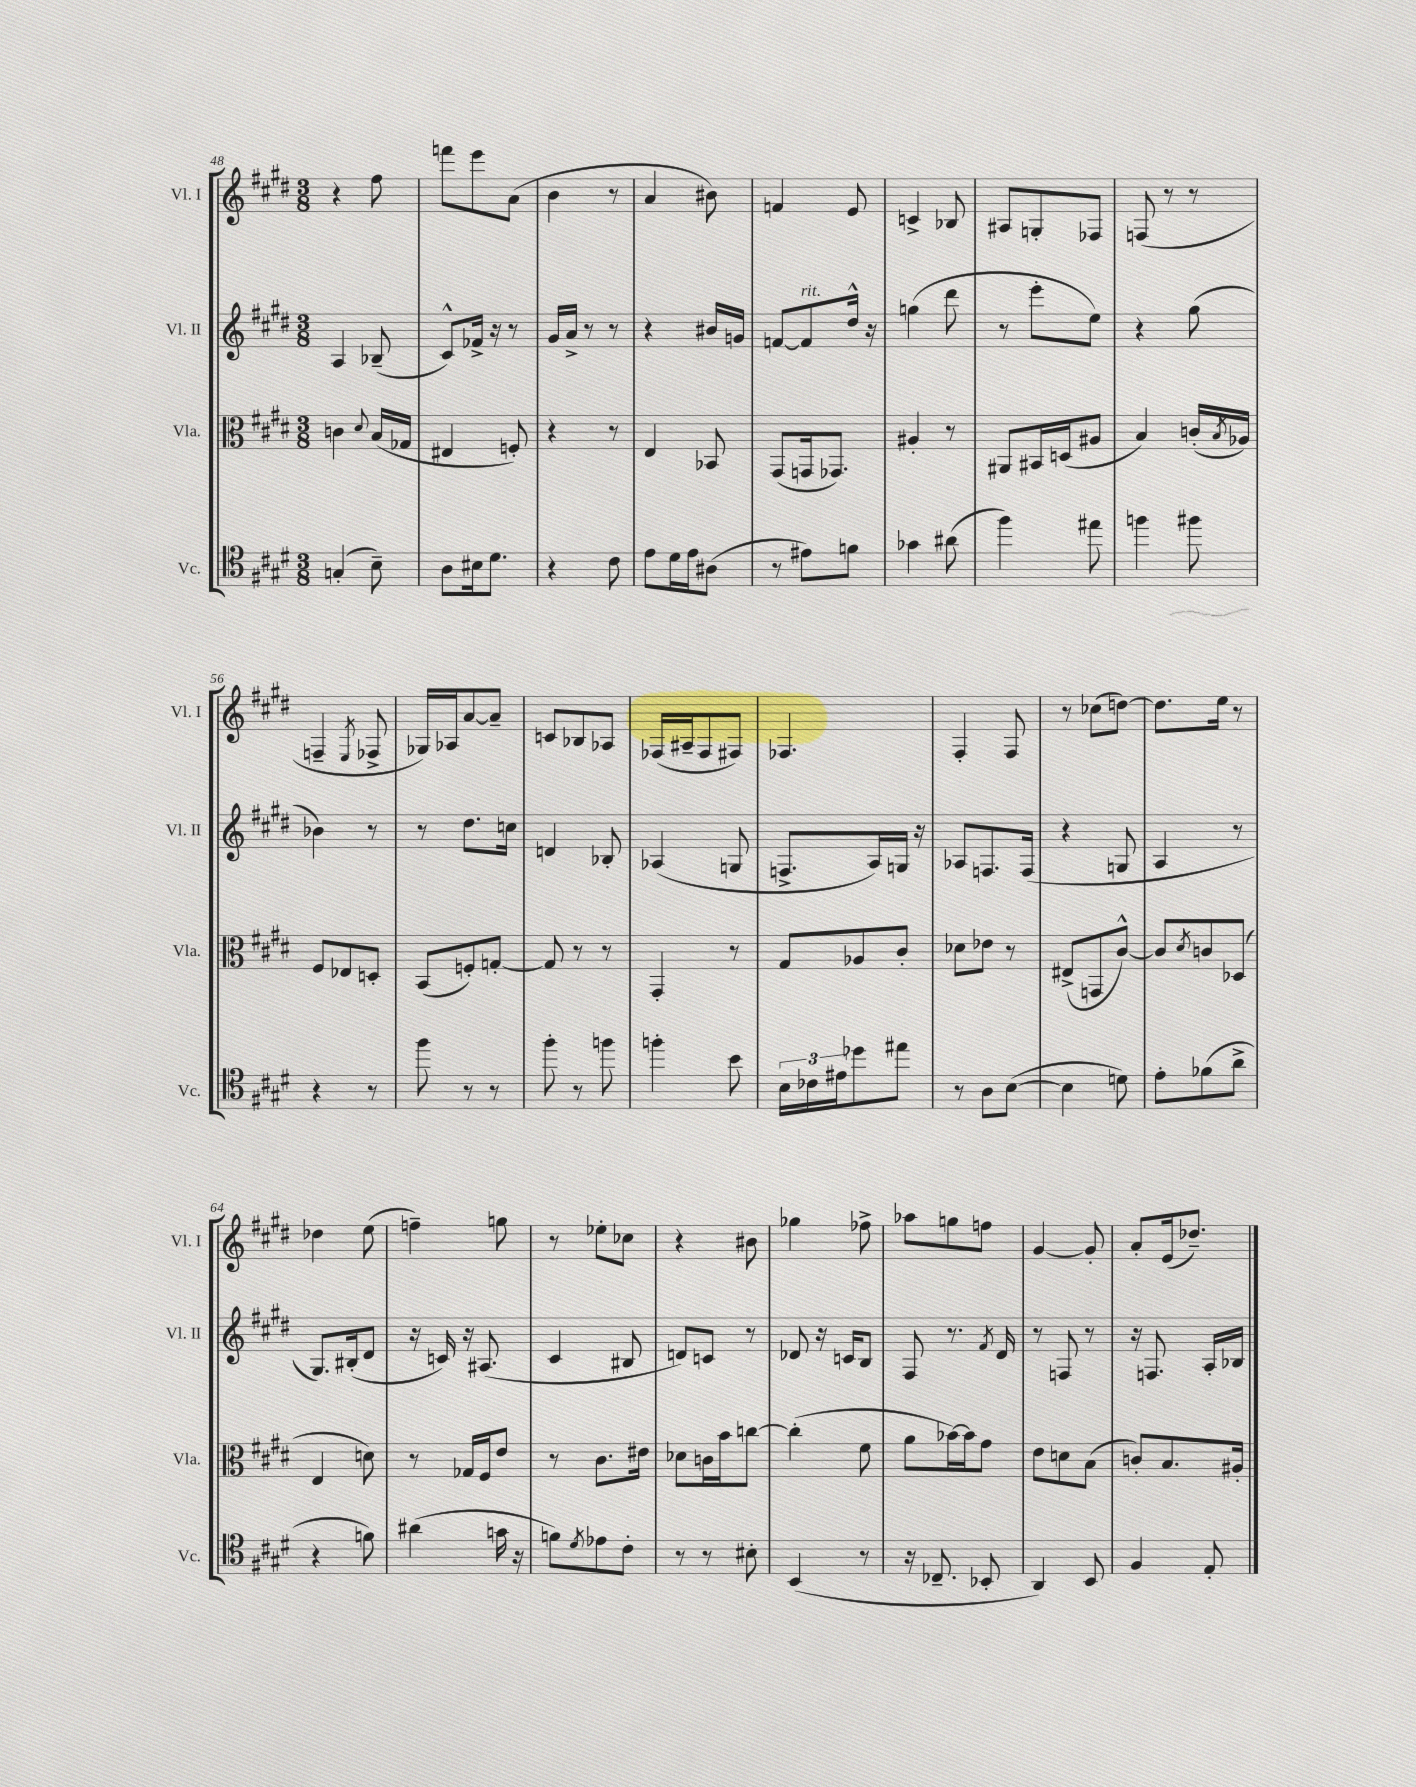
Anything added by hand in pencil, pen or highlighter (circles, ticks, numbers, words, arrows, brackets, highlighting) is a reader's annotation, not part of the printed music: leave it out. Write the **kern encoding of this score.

**kern	**kern	**kern	**kern
*part4	*part3	*part2	*part1
*staff4	*staff3	*staff2	*staff1
*I"Vc.	*I"Vla.	*I"Vl. II	*I"Vl. I
*I'Vc.	*I'Vla.	*I'Vl. II	*I'Vl. I
*clefC4	*clefC3	*clefG2	*clefG2
*k[f#c#g#d#]	*k[f#c#g#d#]	*k[f#c#g#d#]	*k[f#c#g#d#]
*M3/8	*M3/8	*M3/8	*M3/8
=48	=48	=48	=48
(4Gn'/	4cn\	4A/	4r
.	8qqd#/	.	.
8B~\)	(16B/LL	(8B-X~/	8ff#\
.	16G-X/JJ	.	.
=49	=49	=49	=49
8A\L	4E#X/	8c#^^/L)	8fffn\L
16B#X\k	.	16f-X^/Jk	8eee\
8.d#\J	.	16r	.
.	8Fn'/)	8r	(8a\J
=50	=50	=50	=50
4r	4r	16g#/LL	4b\
.	.	16a^/JJ	.
.	.	8r	.
8c#\	8r	8r	8r
=51	=51	=51	=51
8e\L	4E/	4r	4a/
16d#\L	.	.	.
16e\J	.	.	.
(8A#X\J	8BB-X/	16b#X/LL	8b#X\)
.	.	16gn/JJ	.
=52	=52	=52	=52
8r	(8GG#/L	[8fn/L	4fn/
!	!	!LO:TX:a:i:t=rit.	!
8e#X\L)	16GGn/k	8f/]	.
.	8.GG-X/J)	.	.
8fn\J	.	16dd#^^/Jk	8e/
.	.	16r	.
=53	=53	=53	=53
4g-X\	4A#X'/	(4ggn\	4cn^/
(8a#X\	8r	8ddd#\	8B-X/
=54	=54	=54	=54
4ff#\)	8AA#X/L	8r	8A#X/L
.	16BB#X/L	8eee'\L	8Gn'/
.	(16Dn/J	.	.
8ee#X\	8A#X/J	8ee\J)	8F-X/J
=55	=55	=55	=55
4ffn\	4B/)	4r	(8Fn/
.	.	.	8r
8ff#X\	(16cn'/LL	(8gg#\	8r
.	8qB/	.	.
.	16A-X/JJ)	.	.
!!LO:LB:g=z
=56	=56	=56	=56
4r	8F#/L	4b-X\)	4Fn~/
.	8E-X/	.	.
.	.	.	8qE/
8r	8Dn'/J	8r	8F-X^/
=57	=57	=57	=57
8ff#\	(8BB/L	8r	16G-X/LL)
.	.	.	16A-X/J
8r	8Fn'/)	8.dd#\L	[8a/
8r	[8Gn'/J	.	8a~/J]
.	.	16ccn\Jk	.
=58	=58	=58	=58
8ff#'\	8G/]	4dn/	8cn/L
8r	8r	.	8B-X/
8ffn\	8r	8B-X'/	8A-X/J
=59	=59	=59	=59
4ffn'\	4GG#'/	(4A-X/	(16F-X/LL
.	.	.	16A#X~/J
.	.	.	8F-/
8b\	8r	8Gn/	8F#X/J)
=60	=60	=60	=60
24B\LL	8G#/L	8.Fn^/L	4.F-X/
24c-X\	.	.	.
24e#X\J	.	.	.
8dd-X\	8A-X/	.	.
.	.	16A/L)	.
8ee#X\J	8c#'/J	16Gn/JJ	.
.	.	16r	.
=61	=61	=61	=61
8r	8d-X\L	8A-X/L	4F#'/
8A\L	8e-X\J	8.Fn/	.
([8B\J	8r	.	8F#/
.	.	(16F/Jk	.
=62	=62	=62	=62
4B\]	(8E#X^/L	4r	8r
.	8GGn/	.	(8cc-X\L
8dn\)	[8c#^^/J)	8Gn/	[8ddn\J)
=63	=63	=63	=63
8e'\L	8c#/L]	4A/	8.dd\L]
.	8qd#/	.	.
(8f-X\	8cn/	.	.
.	.	.	16ee\Jk
8a^\J	(8D-X/J	8r	8r
!!LO:LB:g=z
=64	=64	=64	=64
4r	4E/	8.G#/L)	4dd-X\
.	.	(16B#X'/k	.
8fn\)	8dn\)	8d#/J	(8ee\
=65	=65	=65	=65
(4a#X\	8r	16r	4ffn~\)
.	.	16cn/)	.
.	16G-X/LL	16r	.
.	16F#/J	(8.A#X/	.
16gn\	8e/J	.	8ggn\
16r	.	.	.
=66	=66	=66	=66
8fn\L)	8r	4c#/	8r
8qd#/	.	.	.
8e-X\	8.c#\L	.	8ee-X'\L
8c#'\J	.	8B#X/	8cc-X\J
.	16e#X\Jk	.	.
=67	=67	=67	=67
8r	8d-X\L	8dn/L)	4r
8r	16cn\L	8cn/J	.
.	16b\J	.	.
8B#X'\	[8ccn\J	8r	8b#X\
=68	=68	=68	=68
(4BB/	(4cc'\]	8d-X/	4gg-X\
.	.	16r	.
.	.	16cn/KL	.
8r	8f#\	8B/J	8ff-X^\
=69	=69	=69	=69
16r	8a\L	8F#/	8aa-X\L
8.C-X~/	.	.	.
.	[16b-X\L)	8.r	8ggn\
.	16b-\J]	.	.
8BB-X'/	8g#\J	.	8ffn\J
.	.	8qf#/	.
.	.	16d#/	.
=70	=70	=70	=70
4AA/)	8e\L	8r	[4g#/
.	8dn\	8Fn/	.
8BB/	(8B\J	8r	8g#'/]
=71	=71	=71	=71
4F#/	8cn'/L)	16r	8a'/L
.	.	8.Fn/	.
.	8.B/	.	(16e/k
.	.	.	8.dd-X~/J)
8E'/	.	16A'/LL	.
.	16A#X'/Jk	16B-X/JJ	.
==	==	==	==
*-	*-	*-	*-
